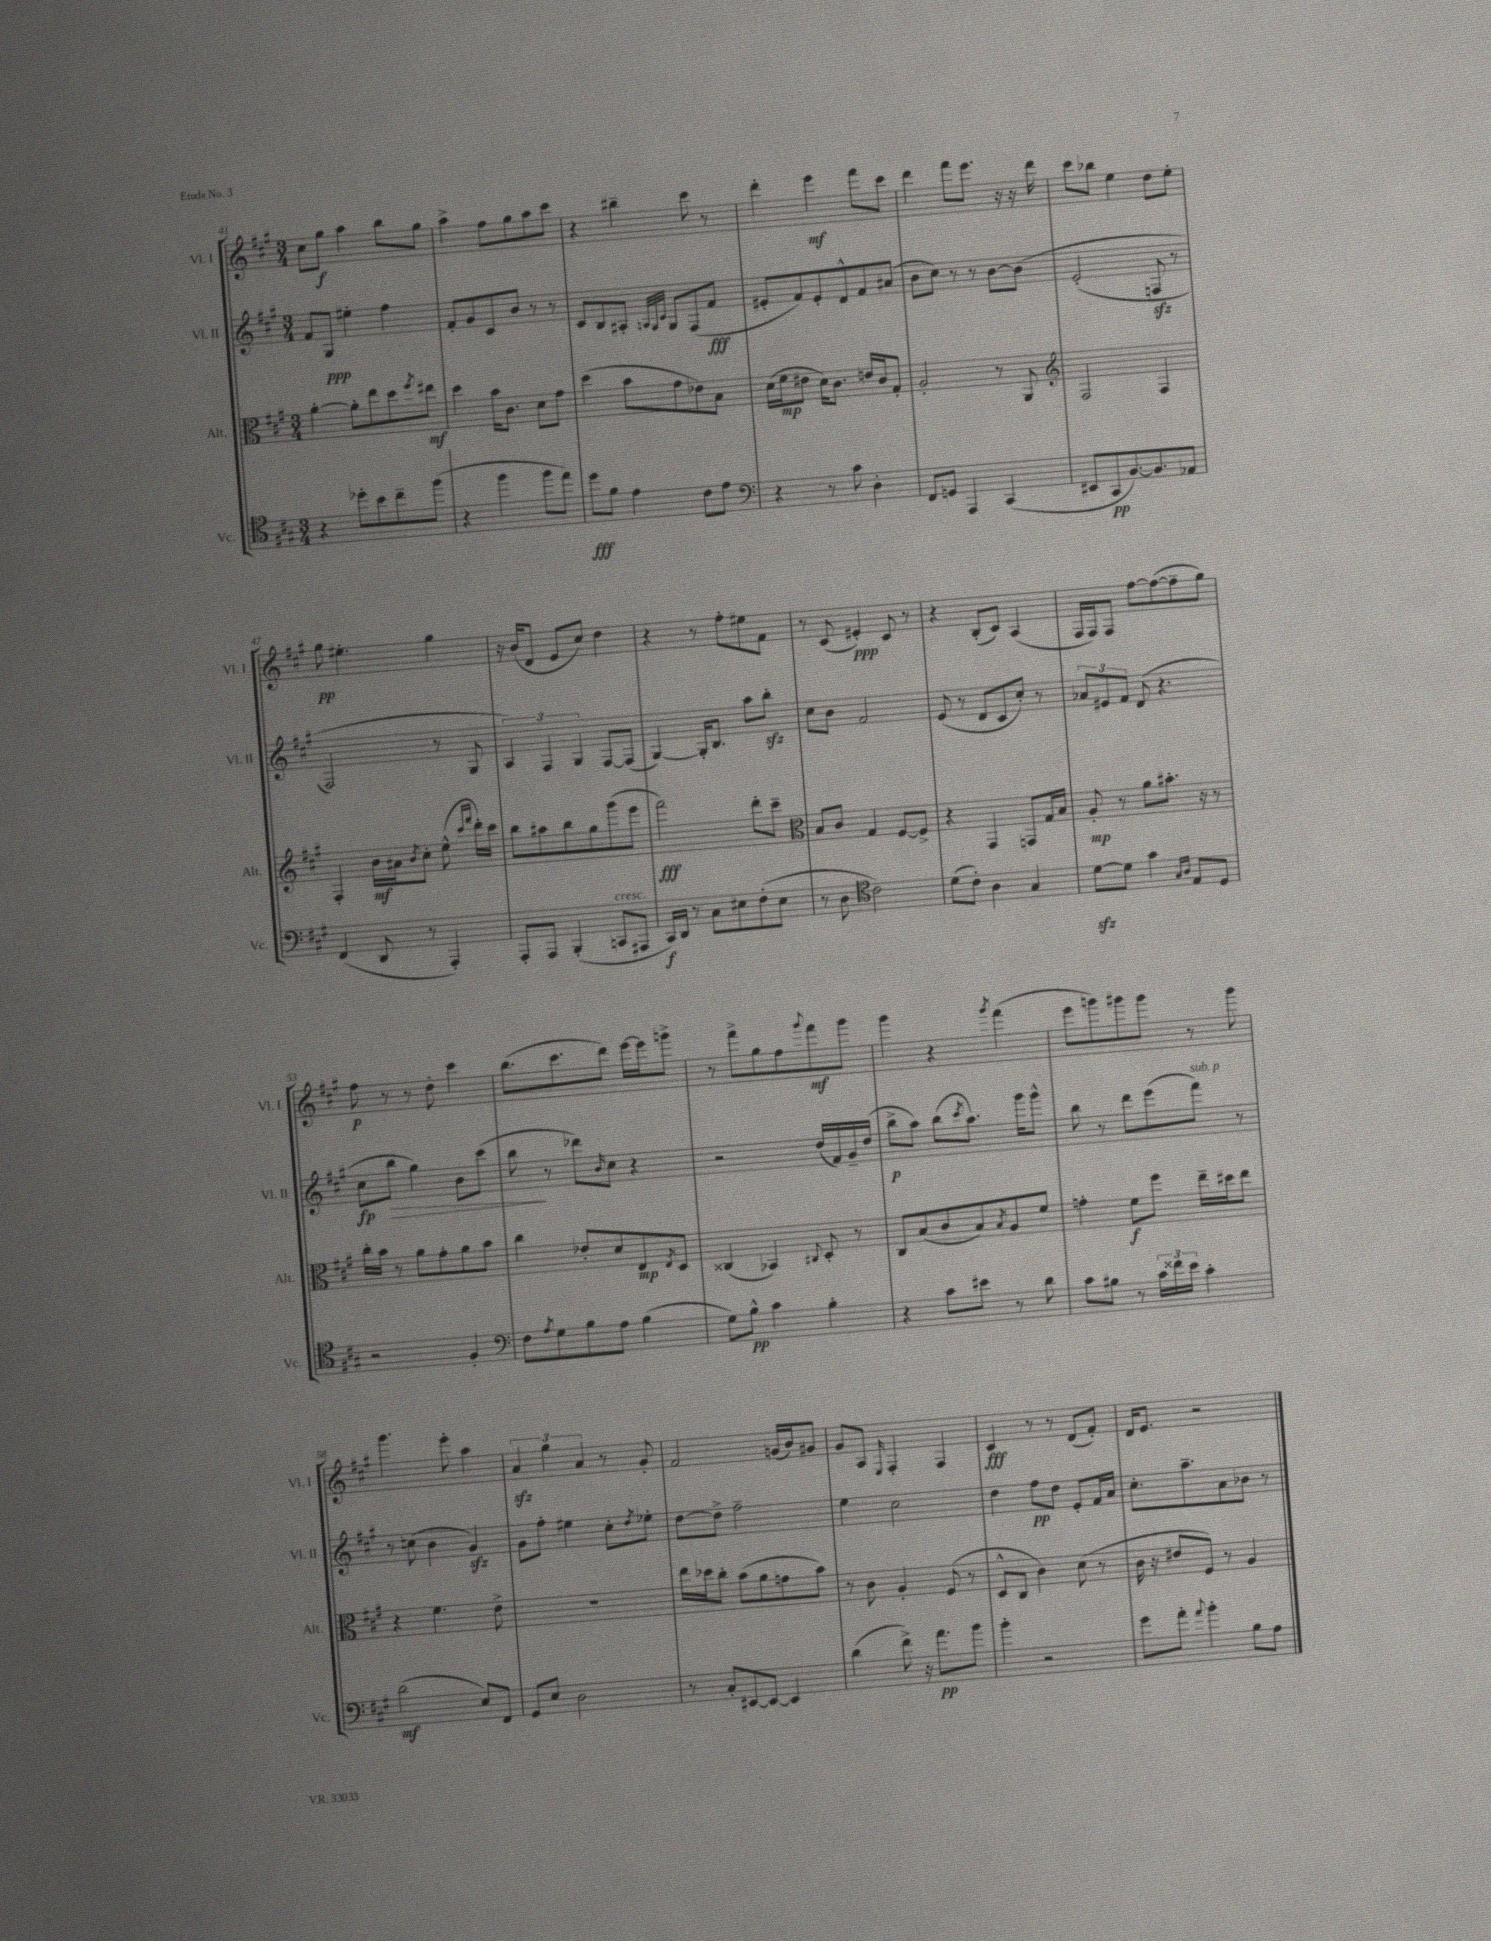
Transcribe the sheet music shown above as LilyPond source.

<<
\new StaffGroup <<
\new Staff = "s0" \with { instrumentName = "Vl. I" shortInstrumentName = "Vl. I" } {
    \clef treble \key a \major \numericTimeSignature \time 3/4
    cis''8 gis''8\f a''4 b''8 gis''8 |
    a''4-> fis''8 gis''8 a''8 cis'''8 |
    r4 bis''4-- cis'''8 r8 |
    d'''4-. e'''4\mf fis'''8 cis'''8 |
    d'''4 fis'''8 e'''8. r16 r16 d'''16 |
    cis'''8 bes''8 e''4 d''8 e''8-. |
    gis''8\pp eis''4.-. gis''4 |
    r16 b'16( d'8 e'8 cis''8) d''4 |
    r4 r8 fis''8-. eis''8 fis'8 |
    r8 cis'8( eis'4-.\ppp) cis'8 r8 |
    r4 b8-.( cis'8) a4( |
    fis16 fis16) fis8 fis''8~ fis''8~( fis''8-- gis''8) |
    fis''8\p r8 r8 d''8-. cis'''4 |
    b''8.( cis'''8. d'''8) e'''16~ e'''16 g'''8-> |
    r8 fis'''8-> gis''8 fis''8 \appoggiatura { gis'''8 } fis'''8\mf gis'''8 |
    gis'''4 r4 \acciaccatura { gis'''8 } fis'''4( |
    e'''8 g'''8) gis'''8 gis'''8 r8 gis'''8 |
    gis'''4. e'''8-. a''4 |
    \tuplet 3/2 { a'4\sfz gis''4 a'4 } r8 gis'8-. |
    fis'2 g'16( b'16) gis'8 |
    gis'8 a8 \grace { e16 } fis4-. fis4 |
    cis'4\fff r8 r8 d'8( fis'8-.) |
    d'16 e'8. r2 \bar "|." |
}
\new Staff = "s1" \with { instrumentName = "Vl. II" shortInstrumentName = "Vl. II" } {
    \clef treble \key a \major \numericTimeSignature \time 3/4
    fis'8 gis8\ppp eis''4-. fis''4 |
    fis'8-. gis'8 cis'8 b'8 r8 r8 |
    cis'8 b8 ais8-. \grace { a32 gis32 cis'32 } gis8 fis8( fis'8\fff |
    eis'8-. fis'8) eis'8-. d'8-^ fis'8 ais'8( |
    b'8 cis''8) r8 r8 b'8~ b'8\( |
    e'2-.( f8\sfz r8 |
    fis2) r8 gis8 |
    \tuplet 3/2 { a4\) fis4 gis4 } fis8~ fis8( |
    gis4~) gis16-. b8. a''8 b''8-.\sfz |
    cis''8 b'8 fis'2 |
    e'8( r8 d'8 cis'8 cis''8-.) r8 |
    \tuplet 3/2 { aes'8 eis'8 fis'8 } d'8( r4. |
    cis''8\fp b''8\> gis''4) b'8 cis'''8( |
    b''8\! r8 des'''8) \grace { b'16 } cis''8 r4 |
    r2 d''16( fis'16) gis'16-- d''16( |
    b''8->\p a''8) b''8( \acciaccatura { cis'''8 } a''8.) gis'''16 gis'''8-^ |
    b''8 r8 d'''8 e'''8( fis'''8^\markup { \italic "sub. p" }) r8 |
    r8 c''8( b'4 gis'4\sfz) |
    gis'8 fis''8-. eis''4 cis''8-. \acciaccatura { d''8 } ees''8-. |
    d''8~ d''8-> fis''2-- |
    e''4 cis''2 |
    d''4 fis''8\pp d''8 e'8-. fis'16 a'16 |
    cis''8.-. a''8.-- a'8 bes'8 r8 \bar "|." |
}
\new Staff = "s2" \with { instrumentName = "Alt." shortInstrumentName = "Alt." } {
    \clef alto \key a \major \numericTimeSignature \time 3/4
    a'4~-. a'8-. e''8 d''8 \acciaccatura { fis''8 } eis''8\mf |
    d''4 b'16 cis'8. d'8 gis'8 |
    d''4( b'8 gis'8 ees'8) b8 |
    d'16( fis'16\mp eis'8 d'16) cis'8. e'16 cis'16 gis8-. |
    a2-. r8 a,8 |
    \clef treble fis2 fis4 |
    fis4-. b'16\mf ais'16 \acciaccatura { b'8 } cis''8-. e''8-^( \grace { cis'''16 fis'''16 } d'''16-.) cis'''16 |
    b''8 ais''8 b''8 gis''8 gis'''8( e'''8 |
    fis'''2\fff) d'''8-. cis'''8-- |
    \clef alto b8 cis'8 gis4 fis8~ fis8-> |
    r4 gis,4 g,8 gis16 b16 |
    a8-.\mp r8 a'8 bis'8.-. r16 r8 |
    cis''16-. b'16 r8 a'8 gis'8-. a'8 b'8 |
    cis''4 ees'8-. d'8 e8\mp \acciaccatura { e8 } d8 |
    cisis4( bes,4) \appoggiatura { cis8 } d8-. r8 |
    cis8 b8( cis'8 b8) \acciaccatura { b8 } a8 fis'8 |
    g'4-. fis'8\f fis''8 e''16-- dis''16 e''8 |
    r4 fis'4. e'8-> |
    R2. |
    e''16 des''16 cis''8-. b'8( a'8 g'8 b'8) |
    r8 cis'8 a4-. fis8( r8 |
    d8-^ cis8 cis'4) d'8( r8 |
    cis'16 r16 eis'8 fis8) r8 a4 \bar "|." |
}
\new Staff = "s3" \with { instrumentName = "Vc." shortInstrumentName = "Vc." } {
    \clef tenor \key a \major \numericTimeSignature \time 3/4
    r4 des''8-. b'8 cis''8-- fis''8( |
    r4 fis''4 fis''8 e''8) |
    d''8\fff fis'8 e'4 cis'8 e'8 |
    \clef bass r4 r8 cis'8 d4-. |
    fis,8 g,8 a,,4 cis,4( |
    eis,8 cis,8\pp b,8.~) b,8. aes,8 |
    fis,4( d,8 r8 a,,4-.) |
    a,,8-. a,,8 b,,4-.( c,8^\markup { \italic "cresc." } ais,,8 |
    cis,16\f) d,16 r8 cis8 eis8 fis8-.( eis8 |
    r8 d8 \clef tenor cis'2) |
    d'8( cis'8-.) a4 gis4 |
    d'8~\sfz d'8 gis'4 \grace { gis16 a16 } e8 d8 |
    r2 fis4-. |
    \clef bass fis8 \acciaccatura { a8 } gis8 b8 a8 b4( |
    gis8) b8-^\pp cis'4 b4-. |
    r4 cis'8 eis'8 r8 d'8 |
    cis'8 bis8 r8 \tuplet 3/2 { cis'16 fisis'16 e'16 } cis'4-. |
    d'2\mf( e8) fis,8 |
    gis,8 e8 d2 |
    r8 cis8-. eis,8~ eis,8~ eis,4 |
    d'4( fis'8->) r16 a'8.\pp b'8 |
    b'4-. r2 |
    gis'8 a'8-. \appoggiatura { a'8 } b'4-. b8 a8 \bar "|." |
}
>>
>>
\layout { \context { \Score currentBarNumber = #41 } }
